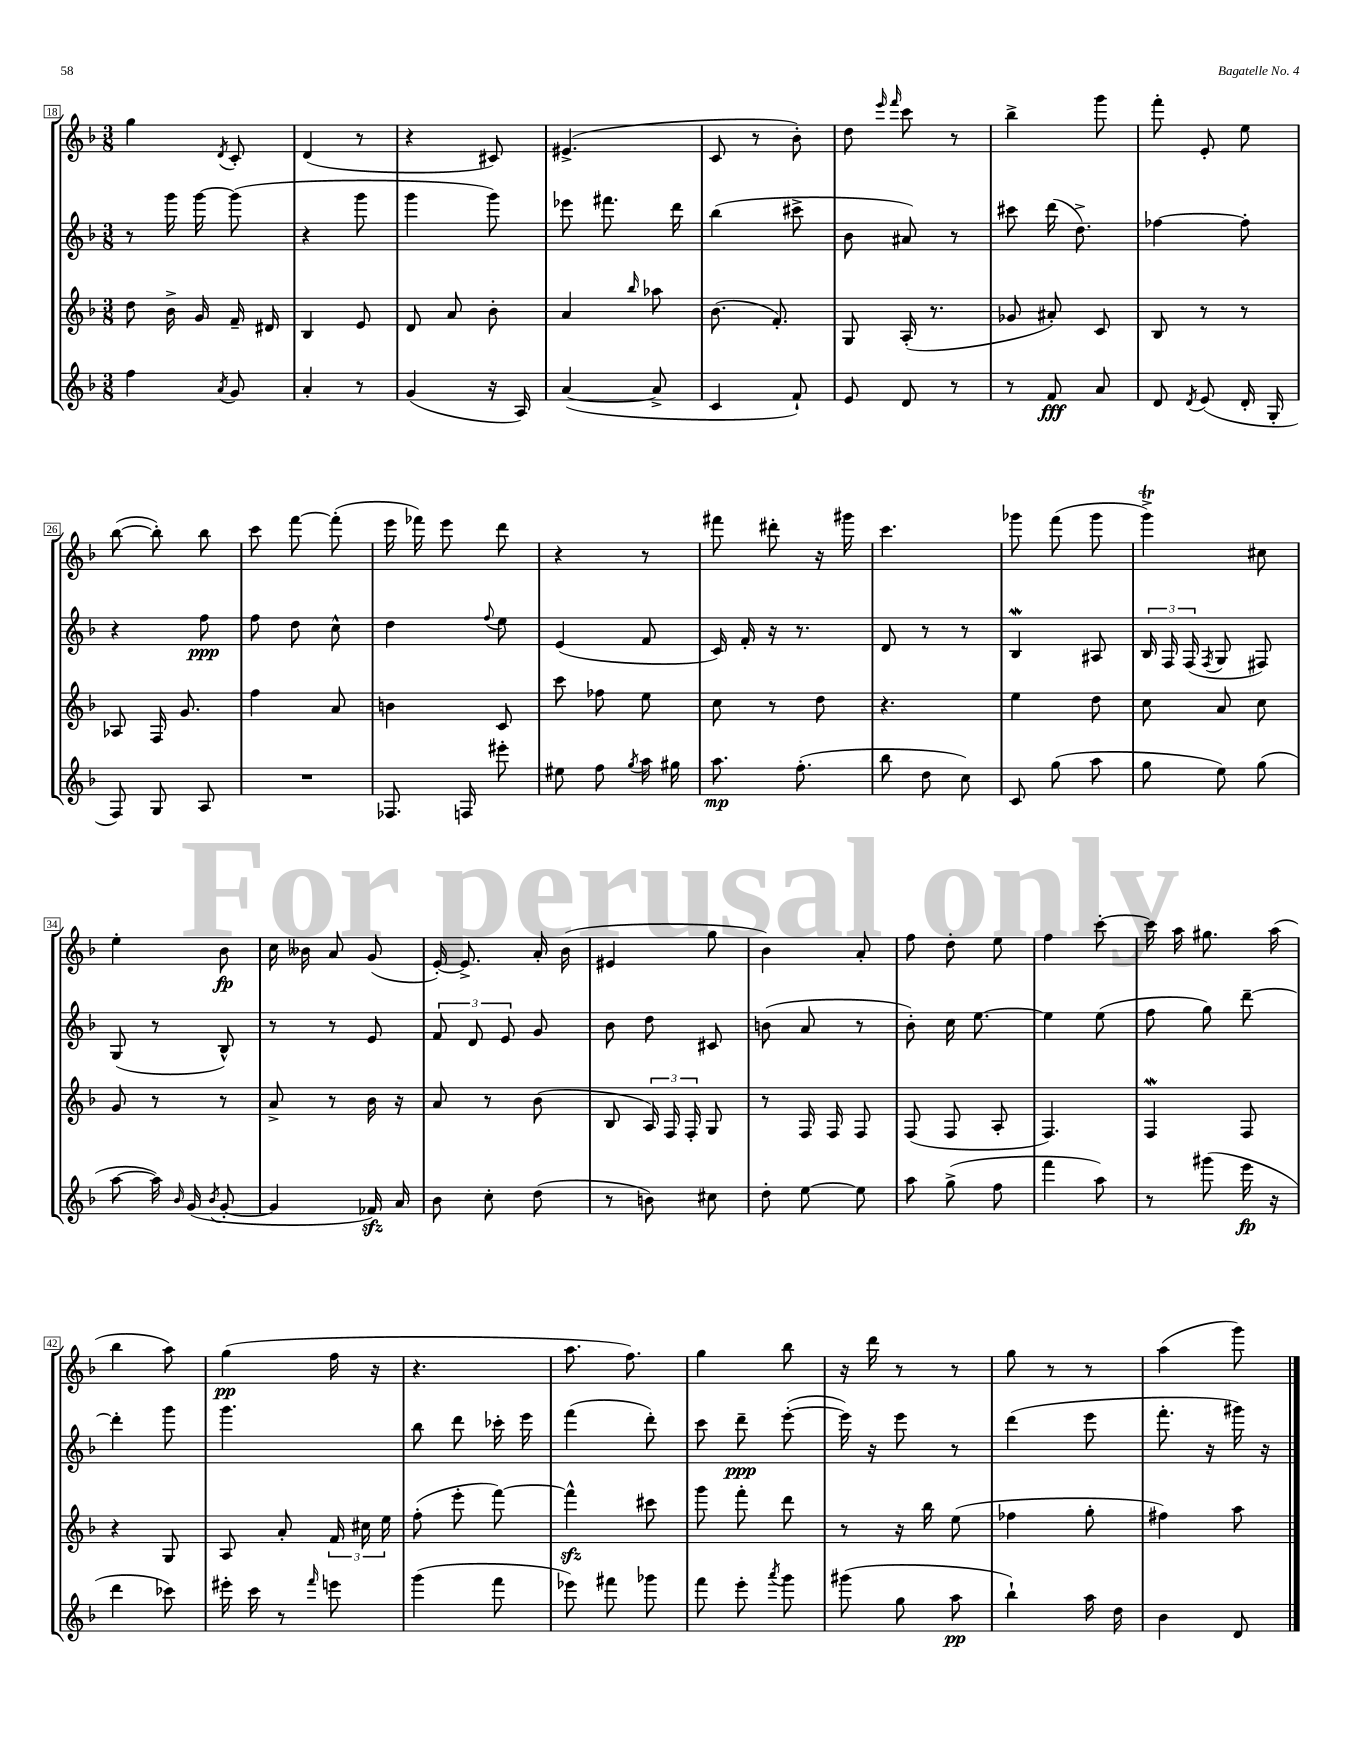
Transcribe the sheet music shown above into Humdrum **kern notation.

**kern	**dynam	**kern	**kern	**dynam	**kern	**dynam
*part4	*part4	*part3	*part2	*part2	*part1	*part1
*staff4	*staff4	*staff3	*staff2	*staff2	*staff1	*staff1
*clefG2	*	*clefG2	*clefG2	*	*clefG2	*
*k[b-]	*	*k[b-]	*k[b-]	*	*k[b-]	*
*M3/8	*	*M3/8	*M3/8	*	*M3/8	*
=18	=18	=18	=18	=18	=18	=18
4ff\	.	8dd\	8r	.	4gg\	.
.	.	16b-^\	16ggg\	.	.	.
.	.	16g/	[16ggg\	.	.	.
8qa/	.	.	.	.	8qd/	.
8g/	.	16f~/	(8ggg\]	.	8c'/	.
.	.	16d#X/	.	.	.	.
=19	=19	=19	=19	=19	=19	=19
4a'/	.	4B-/	4r	.	(4d/	.
8r	.	8e/	8ggg\	.	8r	.
=20	=20	=20	=20	=20	=20	=20
(4g/	.	8d/	4ggg\	.	4r	.
.	.	8a/	.	.	.	.
16r	.	8b-'\	8ggg\)	.	8c#X/)	.
16A/)	.	.	.	.	.	.
=21	=21	=21	=21	=21	=21	=21
([4a/	.	4a/	8eee-X\	.	(4.e#X^/	.
.	.	.	8.fff#X\	.	.	.
.	.	16qqbb-/	.	.	.	.
8a^/]	.	8aa-X\	.	.	.	.
.	.	.	16ddd\	.	.	.
=22	=22	=22	=22	=22	=22	=22
4c/	.	(8.b-\	(4bb-\	.	8c/	.
.	.	.	.	.	8r	.
.	.	8.f'/)	.	.	.	.
8f`/)	.	.	8ccc#X^\	.	8b-'\)	.
=23	=23	=23	=23	=23	=23	=23
8e/	.	8G/	8b-\	.	8dd\	.
.	.	.	.	.	16qqeee/	.
.	.	.	.	.	16qqfff/	.
8d/	.	(16A'/	8a#X/)	.	8ccc\	.
.	.	8.r	.	.	.	.
8r	.	.	8r	.	8r	.
=24	=24	=24	=24	=24	=24	=24
8r	.	8g-X/	8ccc#X\	.	4bb-^\	.
8f/	fff	8a#X'/)	(16ddd\	.	.	.
.	.	.	8.dd^\)	.	.	.
8a/	.	8c/	.	.	8ggg\	.
=25	=25	=25	=25	=25	=25	=25
8d/	.	8B-/	[4ff-X\	.	8fff'\	.
8qd/	.	.	.	.	.	.
(8e/	.	8r	.	.	8e'/	.
16d'/	.	8r	8ff-'\]	.	8ee\	.
16G'/	.	.	.	.	.	.
!!LO:LB:g=z
=26	=26	=26	=26	=26	=26	=26
8F/)	.	8A-X/	4r	.	([8bb-\	.
8G/	.	16F/	.	.	8bb-'\])	.
.	.	8.g/	.	.	.	.
8A/	.	.	8ff\	ppp	8bb-\	.
=27	=27	=27	=27	=27	=27	=27
4.r	.	4ff\	8ff\	.	8ccc\	.
.	.	.	8dd\	.	[8fff\	.
.	.	8a/	8cc^^\	.	(8fff'\]	.
=28	=28	=28	=28	=28	=28	=28
8.F-X/	.	4bn\	4dd\	.	16eee\	.
.	.	.	.	.	16fff-X\)	.
.	.	.	.	.	8eee\	.
16Fn/	.	.	.	.	.	.
.	.	.	8qqff/	.	.	.
8eee#X'\	.	8c/	8ee\	.	8ddd\	.
=29	=29	=29	=29	=29	=29	=29
8ee#X\	.	8ccc\	(4e/	.	4r	.
8ff\	.	8ff-X\	.	.	.	.
8qgg/	.	.	.	.	.	.
16aa\	.	8ee\	8f/	.	8r	.
16gg#X\	.	.	.	.	.	.
=30	=30	=30	=30	=30	=30	=30
8.aa\	mp	8cc\	16c/)	.	8fff#X\	.
.	.	.	16f'/	.	.	.
.	.	8r	16r	.	8ddd#X'\	.
(8.ff'\	.	.	8.r	.	.	.
.	.	8dd\	.	.	16r	.
.	.	.	.	.	16ggg#X\	.
=31	=31	=31	=31	=31	=31	=31
8bb-\	.	4.r	8d/	.	4.ccc\	.
8dd\	.	.	8r	.	.	.
8cc\)	.	.	8r	.	.	.
=32	=32	=32	=32	=32	=32	=32
8c/	.	4ee\	4B-w/	.	8ggg-X\	.
(8gg\	.	.	.	.	(8fff\	.
8aa\	.	8dd\	8A#X/	.	8ggg-\	.
=33	=33	=33	=33	=33	=33	=33
8gg\	.	8cc\	24B-/	.	4gggT^\)	.
.	.	.	24F/	.	.	.
.	.	.	(24F/	.	.	.
.	.	.	8qF/	.	.	.
8ee\)	.	8a/	8G/	.	.	.
(8gg\	.	8cc\	8F#X/)	.	8cc#X\	.
!!LO:LB:g=z
=34	=34	=34	=34	=34	=34	=34
[8aa\	.	8g/	(8G/	.	4ee'\	.
16aa\])	.	8r	8r	.	.	.
16qqb-/	.	.	.	.	.	.
(16g/	.	.	.	.	.	.
8qb-/	.	.	.	.	.	.
[8g'/	.	8r	8B-^^/)	.	8b-\	fp
=35	=35	=35	=35	=35	=35	=35
4g/]	.	8a^/	8r	.	16cc\	.
.	.	.	.	.	16b--X\	.
.	.	8r	8r	.	8a/	.
16f-Xzz/)	.	16b-\	8e/	.	(8g/	.
16a/	.	16r	.	.	.	.
=36	=36	=36	=36	=36	=36	=36
8b-\	.	8a/	12f/	.	[16e'/)	.
.	.	.	.	.	8.e^/]	.
.	.	.	12d/	.	.	.
8cc'\	.	8r	.	.	.	.
.	.	.	12e/	.	.	.
(8dd\	.	(8b-\	8g/	.	16a'/	.
.	.	.	.	.	(16b-\	.
=37	=37	=37	=37	=37	=37	=37
8r	.	8B-/	8b-\	.	4e#X/	.
8bn\)	.	24A/)	8dd\	.	.	.
.	.	24F/	.	.	.	.
.	.	24F'/	.	.	.	.
8cc#X\	.	8G/	8c#X/	.	8gg\	.
=38	=38	=38	=38	=38	=38	=38
8dd'\	.	8r	(8bn\	.	4b-\)	.
[8ee\	.	16F/	8a/	.	.	.
.	.	16F/	.	.	.	.
8ee\]	.	8F/	8r	.	8a'/	.
=39	=39	=39	=39	=39	=39	=39
8aa\	.	(8F/	8b-'\)	.	8ff\	.
(8gg^\	.	8F/	16cc\	.	8dd'\	.
.	.	.	[8.ee\	.	.	.
8ff\	.	8A'/	.	.	8ee\	.
=40	=40	=40	=40	=40	=40	=40
4fff\	.	4.F/)	4ee\]	.	4ff\	.
8aa\)	.	.	(8ee\	.	[8ccc'\	.
=41	=41	=41	=41	=41	=41	=41
8r	.	4Fw/	8ff\	.	16ccc\]	.
.	.	.	.	.	16aa\	.
(8ggg#X\	.	.	8gg\)	.	8.gg#X\	.
16eee\	fp	8F/	[8ddd~\	.	.	.
16r	.	.	.	.	(16aa\	.
!!LO:LB:g=z
=42	=42	=42	=42	=42	=42	=42
4ddd\	.	4r	4ddd'\]	.	4bb-\	.
8ccc-X\)	.	8G/	8ggg\	.	8aa\)	.
=43	=43	=43	=43	=43	=43	=43
16eee#X'\	.	8A/	4.ggg\	.	(4gg\	pp
16ccc\	.	.	.	.	.	.
8r	.	8a'/	.	.	.	.
16qqfff/	.	.	.	.	.	.
8eeen\	.	24f/	.	.	16ff\	.
.	.	24cc#X\	.	.	.	.
.	.	.	.	.	16r	.
.	.	24ee\	.	.	.	.
=44	=44	=44	=44	=44	=44	=44
(4ggg\	.	(8ff'\	8bb-\	.	4.r	.
.	.	8eee'\	8ddd\	.	.	.
8fff\	.	[8fff\)	16ccc-X'\	.	.	.
.	.	.	16eee\	.	.	.
=45	=45	=45	=45	=45	=45	=45
8eee-X\)	.	4fffzz^^\]	(4fff\	.	8.aa\	.
8fff#X\	.	.	.	.	.	.
.	.	.	.	.	8.ff\)	.
8ggg-X\	.	8ccc#X\	8ddd'\)	.	.	.
=46	=46	=46	=46	=46	=46	=46
8fff\	.	8ggg\	8ccc\	.	4gg\	.
8eee'\	.	8fff'\	8ddd~\	ppp	.	.
8qaaa/	.	.	.	.	.	.
8ggg\	.	8ddd\	([8eee'\	.	8bb-\	.
=47	=47	=47	=47	=47	=47	=47
(8ggg#X\	.	8r	16eee\])	.	16r	.
.	.	.	16r	.	16ddd\	.
8gg\	.	16r	8eee\	.	8r	.
.	.	16bb-\	.	.	.	.
8aa\	pp	(8ee\	8r	.	8r	.
=48	=48	=48	=48	=48	=48	=48
4bb-`\)	.	4ff-X\	(4ddd\	.	8gg\	.
.	.	.	.	.	8r	.
16aa\	.	8gg'\	8eee\	.	8r	.
16dd\	.	.	.	.	.	.
=49	=49	=49	=49	=49	=49	=49
4b-\	.	4ff#X\)	8.fff'\	.	(4aa\	.
.	.	.	16r	.	.	.
8d/	.	8aa\	16ggg#X\)	.	8ggg\)	.
.	.	.	16r	.	.	.
==	==	==	==	==	==	==
*-	*-	*-	*-	*-	*-	*-
